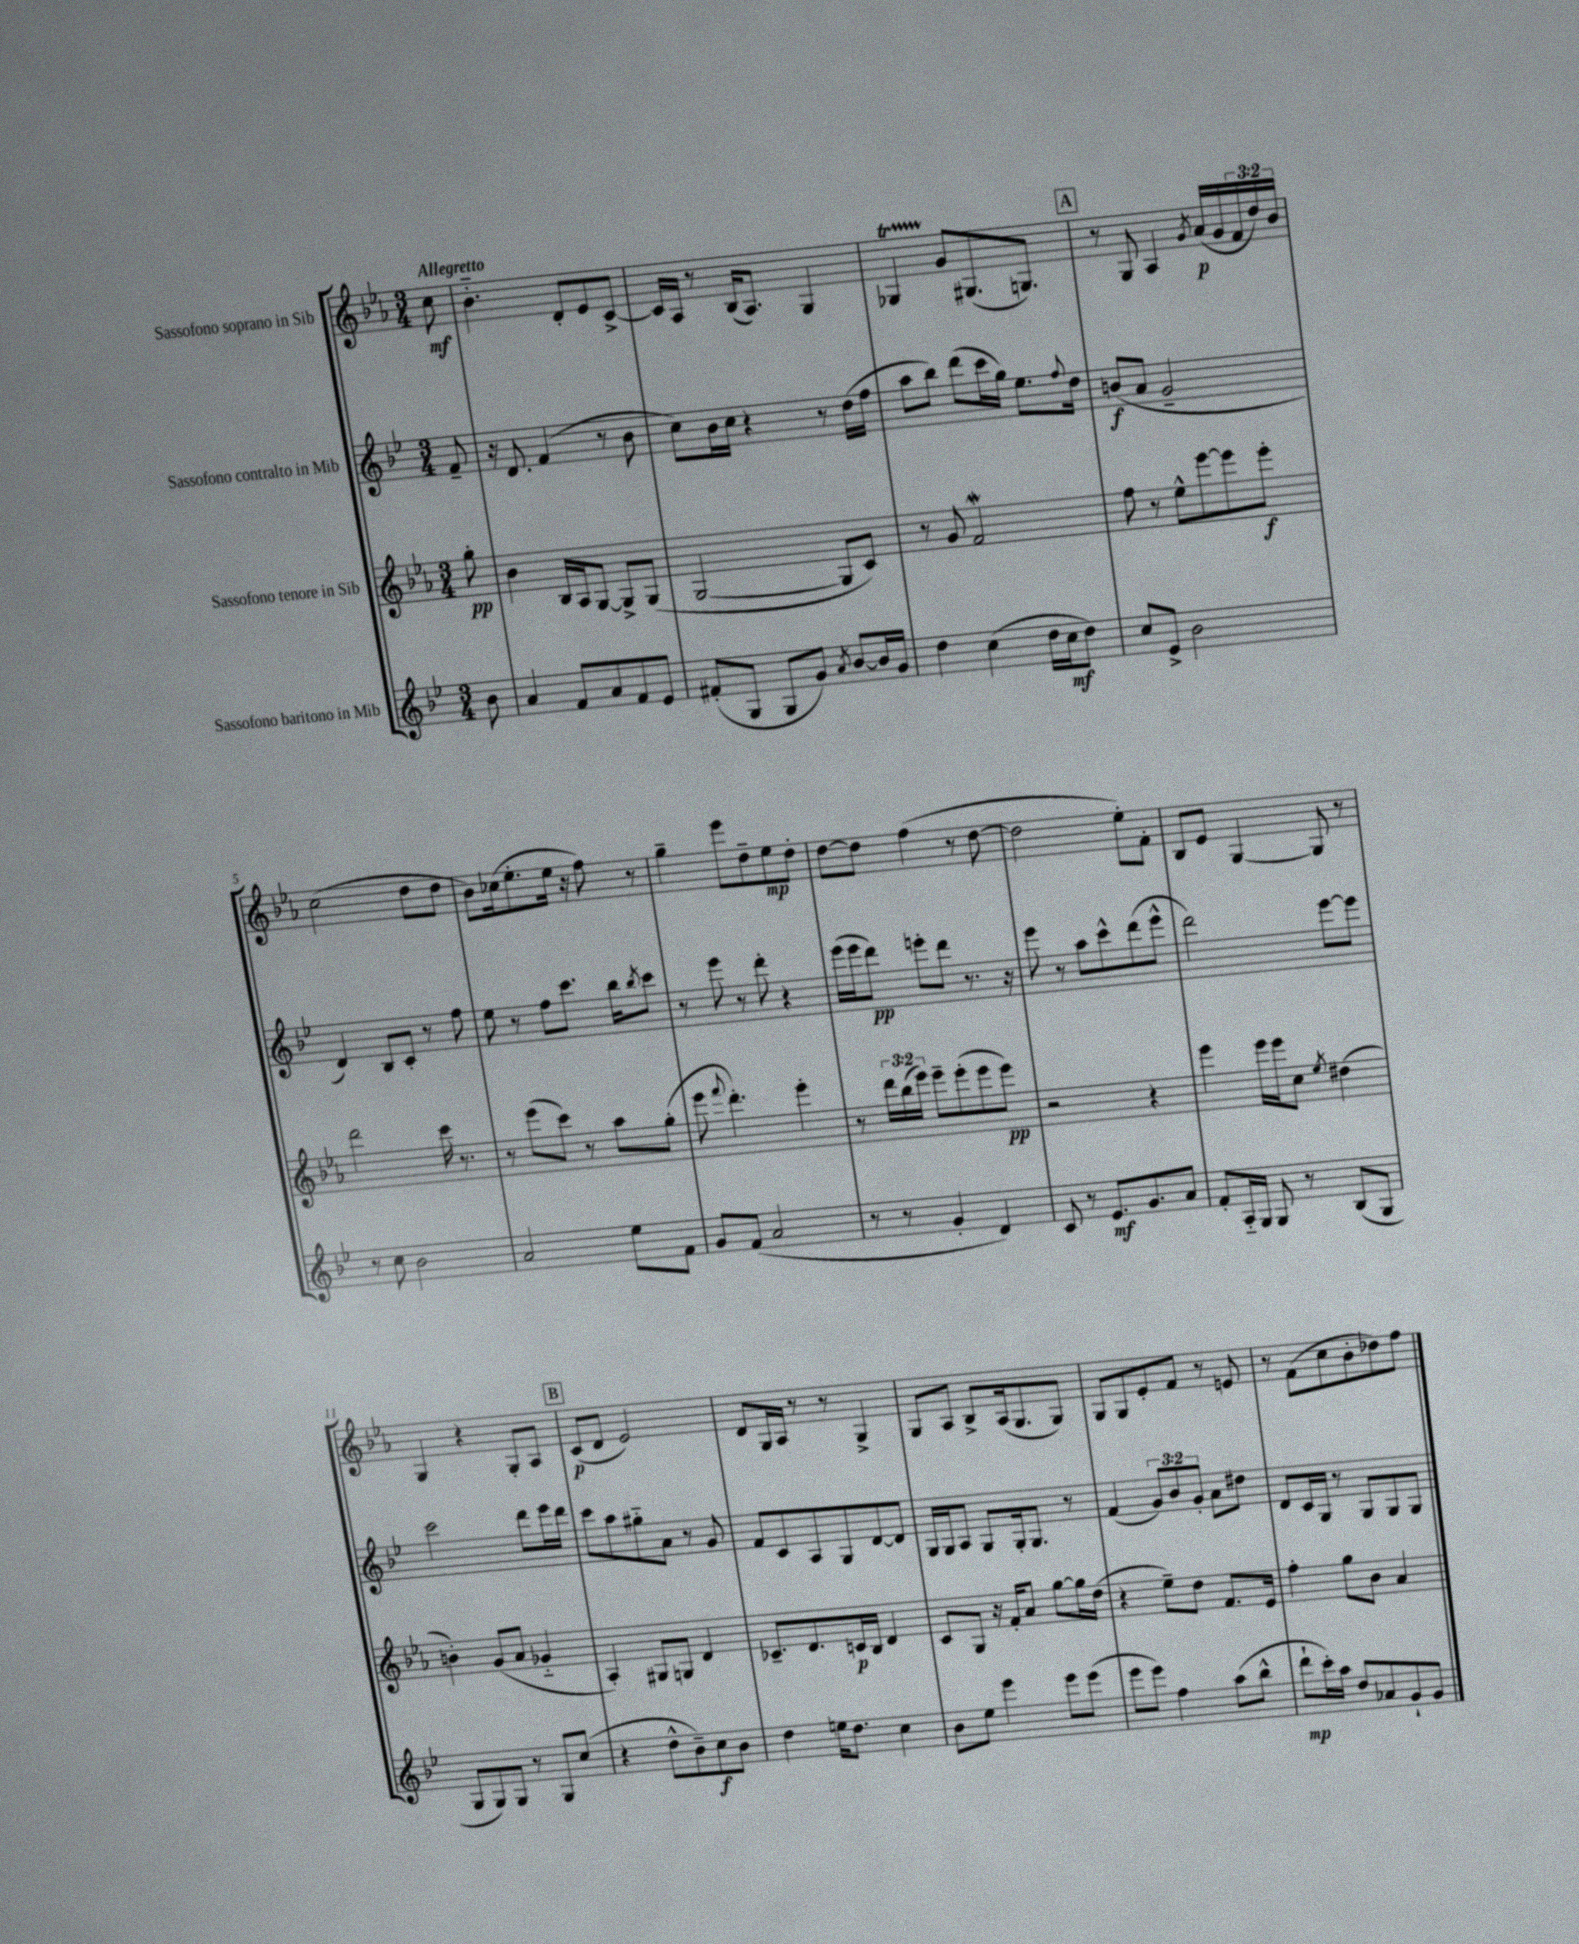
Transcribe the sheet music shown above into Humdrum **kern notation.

**kern	**dynam	**kern	**dynam	**kern	**dynam	**kern	**dynam
*part4	*part4	*part3	*part3	*part2	*part2	*part1	*part1
*staff4	*staff4	*staff3	*staff3	*staff2	*staff2	*staff1	*staff1
*I"Sassofono baritono in Mib	*	*I"Sassofono tenore in Sib	*	*I"Sassofono contralto in Mib	*	*I"Sassofono soprano in Sib	*
*clefG2	*	*clefG2	*	*clefG2	*	*clefG2	*
*k[b-e-]	*	*k[b-e-a-]	*	*k[b-e-]	*	*k[b-e-a-]	*
*M3/4	*	*M3/4	*	*M3/4	*	*M3/4	*
=	=	=	=	=	=	=	=
!	!	!	!	!	!	!LO:TX:a:B:t=Allegretto	!
8b-\	.	8gg'\	pp	8f~/	.	8cc\	mf
=1	=1	=1	=1	=1	=1	=1	=1
4a/	.	4b-\	.	16r	.	4.b-\	.
.	.	.	.	8.d/	.	.	.
8f/L	.	16B-/LL	.	(4f/	.	.	.
.	.	16A-/J	.	.	.	.	.
8a/	.	[8G/J	.	.	.	8d'/L	.
8f/	.	8G^/L]	.	8r	.	8e-/	.
8e-/J	.	(8G/J	.	8b-\	.	[8c^/J	.
=2	=2	=2	=2	=2	=2	=2	=2
(8f#X'/L	.	[2G/	.	8cc\L)	.	16c/LL]	.
.	.	.	.	.	.	16A-/JJ	.
8G/J	.	.	.	16b-\L	.	8r	.
.	.	.	.	16cc\JJ	.	.	.
8G/L	.	.	.	4r	.	(16B-/KL	.
.	.	.	.	.	.	8.A-/J)	.
8g/J)	.	.	.	.	.	.	.
8qa/	.	.	.	.	.	.	.
[8b-/L	.	8G/L]	.	8r	.	4G/	.
16b-/L]	.	8c/J)	.	(16dd\LL	.	.	.
16g/JJ	.	.	.	16ff\JJ	.	.	.
=3	=3	=3	=3	=3	=3	=3	=3
4dd\	.	8r	.	8aa\L	.	4G-XT/	.
.	.	8g/	.	8bb-\J)	.	.	.
(4cc\	.	2fW/	.	(8ddd\L	.	8g/L	.
.	.	.	.	16ccc\L	.	(8.G#X/	.
.	.	.	.	16gg\JJ)	.	.	.
16dd\LL	.	.	.	8.ee-\L	.	.	.
16cc\J	mf	.	.	.	.	8.Gn/J)	.
8dd\J)	.	.	.	.	.	.	.
.	.	.	.	8qqff/	.	.	.
.	.	.	.	16dd\Jk	.	.	.
!!LO:REH:place=s1:t=A
=4	=4	=4	=4	=4	=4	=4	=4
8cc/L	.	8ff\	.	(8bn/L	f	8r	.
8e-^/J	.	8r	.	8a/J	.	8G/	.
2b-\	.	8ee-^^\L	.	2g~/	.	4A-/	.
.	.	[8eee-\	.	.	.	.	.
.	.	.	.	.	.	8qg/	.
.	.	8eee-\]	.	.	.	(16a-/LL	p
.	.	.	.	.	.	16g/	.
.	.	8eee-'\J	f	.	.	24f/	.
.	.	.	.	.	.	24dd/)	.
.	.	.	.	.	.	24b-/JJ	.
!!LO:LB:g=z
=5	=5	=5	=5	=5	=5	=5	=5
8r	.	2ddd\	.	4d/)	.	(2cc\	.
8cc\	.	.	.	.	.	.	.
2b-\	.	.	.	8B-/L	.	.	.
.	.	.	.	8c'/J	.	.	.
.	.	16ccc\	.	8r	.	8dd\L	.
.	.	8.r	.	.	.	.	.
.	.	.	.	8ff\	.	8dd\J	.
=6	=6	=6	=6	=6	=6	=6	=6
2a/	.	8r	.	8ee-\	.	8b-\L)	.
.	.	(8eee-\L	.	8r	.	(16cc-X\k	.
.	.	.	.	.	.	8.ee-'\	.
.	.	8ccc\J)	.	8ff\L	.	.	.
.	.	8r	.	8.ccc\J	.	16ee-\Jk	.
.	.	.	.	.	.	16r	.
8ee-\L	.	8aa-\L	.	.	.	8ff\)	.
.	.	.	.	16bb-\KL	.	.	.
.	.	.	.	8qbb-/	.	.	.
8f\J	.	(8gg'\J	.	8ccc\J	.	8r	.
=7	=7	=7	=7	=7	=7	=7	=7
8g/L	.	8eee-\	.	8r	.	4gg~\	.
.	.	8qqfff/	.	.	.	.	.
(8f/J	.	4.ddd'\)	.	8eee-\	.	.	.
2a/	.	.	.	8r	.	8eee-\L	.
.	.	.	.	8ddd'\	.	8dd~\	.
.	.	4eee-'\	.	4r	.	8ee-\	mp
.	.	.	.	.	.	8dd'\J	.
=8	=8	=8	=8	=8	=8	=8	=8
8r	.	8r	.	(16eee-\LL	.	[8dd\L	.
.	.	.	.	16eee-\J	.	.	.
8r	.	24ddd\LL	.	8ddd\J)	pp	8dd\J]	.
.	.	(24bb-\	.	.	.	.	.
.	.	24eee-\JJ)	.	.	.	.	.
4g'/	.	8eee-~\L	.	8eeen'\L	.	(4ff\	.
.	.	(8eee-'\	.	8ddd\J	.	.	.
4d/)	.	8eee-\	.	8.r	.	8r	.
.	.	8eee-\J)	pp	.	.	[8dd\	.
.	.	.	.	16r	.	.	.
=9	=9	=9	=9	=9	=9	=9	=9
8c/	.	2r	.	8eee-\	.	2dd\]	.
8r	.	.	.	8r	.	.	.
8.e-/L	mf	.	.	8aa\L	.	.	.
.	.	.	.	8ccc^^\	.	.	.
8.g/	.	.	.	.	.	.	.
.	.	4r	.	(8ddd\	.	8ee-'\L)	.
8a/J	.	.	.	8eee-^^\J	.	8f'\J	.
=10	=10	=10	=10	=10	=10	=10	=10
8f'/L	.	4eee-\	.	2ddd\)	.	8B-/L	.
16A/L	.	.	.	.	.	8e-/J	.
16G/JJ	.	.	.	.	.	.	.
8G/	.	16eee-\LL	.	.	.	[4G/	.
.	.	16eee-\J	.	.	.	.	.
8r	.	8cc\J	.	.	.	.	.
.	.	8qee-/	.	.	.	.	.
(8B-/L	.	(4dd#X\	.	[8eee-\L	.	8G/]	.
8G/J	.	.	.	8eee-\J]	.	8r	.
!!LO:LB:g=z
=11	=11	=11	=11	=11	=11	=11	=11
8G/L	.	4bn'\)	.	2ccc\	.	4G/	.
8G/)	.	.	.	.	.	.	.
8G/J	.	(8g/L	.	.	.	4r	.
8r	.	8a-/J	.	.	.	.	.
8G/L	.	4g-X/	.	8ddd\L	.	8G'/L	.
(8cc/J	.	.	.	16eee-\L	.	8A-/J	.
.	.	.	.	16ddd\JJ	.	.	.
!!LO:REH:place=s1:t=B
=12	=12	=12	=12	=12	=12	=12	=12
4r	.	4A-'/)	.	8ccc\L	.	(8c/L	p
.	.	.	.	8aa\	.	8d/J	.
8dd^^\L	.	8G#X/L	.	8gg#X\	.	2e-/)	.
8b-~\)	.	8Gn/J	.	8a\J	.	.	.
8cc\	f	4d/	.	8r	.	.	.
8b-\J	.	.	.	8g/	.	.	.
=13	=13	=13	=13	=13	=13	=13	=13
4dd\	.	8.c-X~/L	.	8f/L	.	8d/L	.
.	.	.	.	8c/	.	16G/L	.
.	.	8.d/	.	.	.	16A-/JJ	.
16een\KL	.	.	.	8A/	.	8r	.
8.dd\J	.	.	.	.	.	.	.
.	.	16cn/L	p	8G/	.	8r	.
.	.	16B-/JJ	.	.	.	.	.
4cc\	.	4d/	.	[8d/	.	4G^/	.
.	.	.	.	8d/J]	.	.	.
=14	=14	=14	=14	=14	=14	=14	=14
8b-\L	.	8c/L	.	16G/LL	.	8G/L	.
.	.	.	.	16G/J	.	.	.
8ee-\J	.	8G/J	.	8A/J	.	8A-/J	.
4eee-\	.	16r	.	8G/L	.	8B-^/L	.
.	.	16f'/KL	.	.	.	.	.
.	.	8a-/J	.	16G'/k	.	(16A-/k	.
.	.	.	.	8.G/J	.	8.G/	.
8eee-\L	.	[8gg\L	.	.	.	.	.
(8eee-\J	.	16gg\L]	.	8r	.	8G/J)	.
.	.	(16dd\JJ	.	.	.	.	.
=15	=15	=15	=15	=15	=15	=15	=15
8eee-\L	.	4r	.	(4f/	.	8G/L	.
8eee-\J)	.	.	.	.	.	8G/	.
4ff\	.	8ee-~\L)	.	12g/L)	.	8e-'/	.
.	.	.	.	12b-/	.	.	.
.	.	8dd\J	.	.	.	8f/J	.
.	.	.	.	12g'/J	.	.	.
(8aa\L	.	8.f/L	.	8a\L	.	8r	.
8bb-^^\J	.	.	.	8dd#X\J	.	8en/	.
.	.	16e-/Jk	.	.	.	.	.
=16	=16	=16	=16	=16	=16	=16	=16
8ddd`\L	mp	4ff'\	.	8d/L	.	8r	.
16ccc'\L)	.	.	.	16c/L	.	(8f\L	.
16aa\JJ	.	.	.	16G/JJ	.	.	.
8dd/L	.	8gg\L	.	8r	.	8cc\	.
8a-X/	.	8b-\J	.	8G/L	.	8b-'\	.
8g`/	.	4a-/	.	8G/	.	8dd-X\)	.
8g/J	.	.	.	8G/J	.	8ff\J	.
==	==	==	==	==	==	==	==
*-	*-	*-	*-	*-	*-	*-	*-
